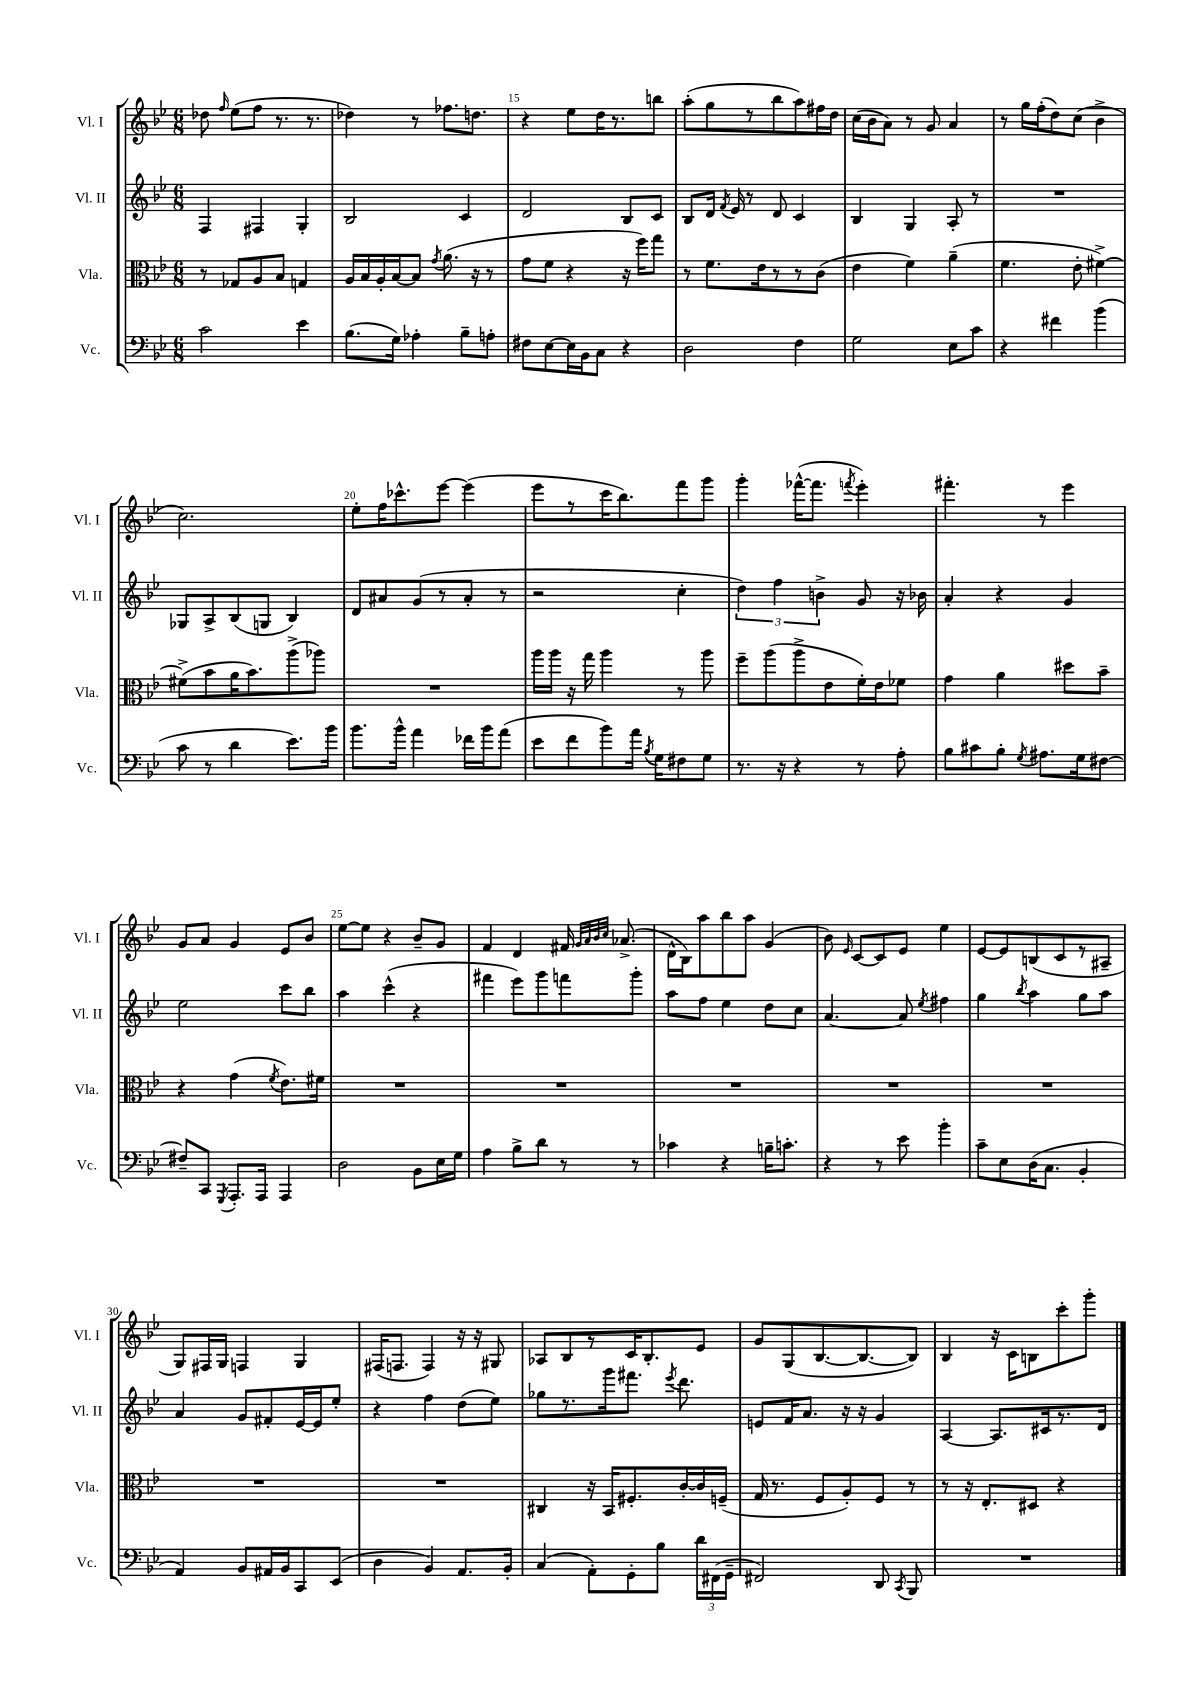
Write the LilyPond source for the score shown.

<<
\new StaffGroup <<
\new Staff = "s0" \with { instrumentName = "Vl. I" shortInstrumentName = "Vl. I" } {
    \clef treble \key bes \major \numericTimeSignature \time 6/8
    \autoBeamOff des''8 \grace { f''16 } ees''8[( f''8] r8. r8. |
    des''4) r8 fes''8.[ d''8.] |
    r4 ees''8[ d''16 r8. b''8] |
    a''8[-.( g''8 r8 bes''8 a''8) fis''16 d''16] |
    c''16[( bes'16 a'8]) r8 g'8 a'4 |
    r8 g''16[ f''16-.( d''8) c''8]( bes'4-> |
    c''2.) |
    ees''8[-. f''16 ces'''8.-^ ees'''8]~ ees'''4( |
    ees'''8[ r8 c'''16 bes''8.) f'''8 g'''8] |
    g'''4-. fes'''16[~-^( fes'''8.] \acciaccatura { f'''8 } ees'''4-.) |
    fis'''4.-. r8 ees'''4 |
    g'8[ a'8] g'4 ees'8[ bes'8] |
    ees''8[~ ees''8] r4 bes'8[-- g'8] |
    f'4 d'4 fis'16 \grace { g'32[ a'32 bes'32 c''32] } aes'8.->( |
    d'16[-^ bes16) a''8 bes''8 a''8] g'4( |
    bes'8) \grace { ees'16 } c'8[~ c'8 ees'8] ees''4 |
    ees'8[~ ees'8 b8( c'8 r8 ais8]-- |
    g8[) fis16 g16] f4 g4 |
    fis16[( f8.] f4) r16 r16 gis8 |
    aes8[ bes8 r8 c'16 bes8.-. ees'8] |
    g'8[ g8( bes8.~ bes8.~ bes8]) |
    bes4 r16 c'16[ b8 c'''8-. g'''8]-. \bar "|." |
}
\new Staff = "s1" \with { instrumentName = "Vl. II" shortInstrumentName = "Vl. II" } {
    \clef treble \key bes \major \numericTimeSignature \time 6/8
    \autoBeamOff f4 fis4 g4-. |
    bes2 c'4 |
    d'2 bes8[ c'8] |
    bes8[ d'16] \acciaccatura { f'8 } ees'16 r8 d'8 c'4 |
    bes4 g4 a8-. r8 |
    R2. |
    ges8[ a8-> bes8( g8] bes4) |
    d'8[ ais'8 g'8( r8 ais'8]-. r8 |
    r2 c''4-. |
    \tuplet 3/2 { d''4) f''4 b'4-> } g'8 r16 bes'16 |
    a'4-. r4 g'4 |
    ees''2 c'''8[ bes''8] |
    a''4 c'''4-^( r4 |
    fis'''4 ees'''8[) g'''8 f'''8 g'''8]-. |
    a''8[ f''8] ees''4 d''8[ c''8] |
    a'4.~ a'8 \acciaccatura { ees''8 } fis''4 |
    g''4 \acciaccatura { bes''8 } a''4 g''8[ a''8] |
    a'4 g'8[ fis'8-. ees'16~ ees'16 ees''8]-. |
    r4 f''4 d''8[( ees''8]) |
    ges''8[ r8. g'''16 fis'''8.] \acciaccatura { ees'''8 } d'''8. |
    e'8[ f'16 a'8.] r16 r16 g'4 |
    a4~ a8.[ cis'16 r8. d'16] \bar "|." |
}
\new Staff = "s2" \with { instrumentName = "Vla." shortInstrumentName = "Vla." } {
    \clef alto \key bes \major \numericTimeSignature \time 6/8
    \autoBeamOff r8 ges8[ a8 bes8] g4 |
    a16[ bes16 a16-. bes16~ bes8] \acciaccatura { g'8 } a'8.( r16 r8 |
    g'8[ f'8] r4 r16 f''16[) g''8] |
    r8 f'8.[ ees'16 r8 r8 c'8]( |
    ees'4 f'4) a'4--( |
    f'4. ees'8-. fis'4~->) |
    fis'8[->( bes'8 a'16 bes'8.) a''8->( aes''8]) |
    R2. |
    a''16[ a''16] r16 g''16 a''4 r8 a''8 |
    f''8[-- a''8( a''8-> ees'8 f'16-.) ees'16 fes'8] |
    g'4 a'4 dis''8[ bes'8]-- |
    r4 g'4( \acciaccatura { f'8 } ees'8.[) fis'16] |
    R2. |
    R2. |
    R2. |
    R2. |
    R2. |
    R2. |
    R2. |
    cis4 r16 bes,16[ fis8.-. c'16~-. c'16 f16]--( |
    g16 r8. f8[ a8-.) f8] r8 |
    r8 r16 ees8.[-. dis8] r4 \bar "|." |
}
\new Staff = "s3" \with { instrumentName = "Vc." shortInstrumentName = "Vc." } {
    \clef bass \key bes \major \numericTimeSignature \time 6/8
    \autoBeamOff c'2 ees'4 |
    bes8.[( g16]) aes4-. bes8[-- a8]-. |
    fis8[ ees8~ ees16 bes,16 c8] r4 |
    d2 f4 |
    g2 ees8[ c'8] |
    r4 fis'4 bes'4( |
    c'8 r8 d'4 ees'8.[) bes'16] |
    bes'8.[ bes'16]-^ a'4 fes'16[ bes'16 a'8]( |
    ees'8[ f'8 bes'8) a'16] \acciaccatura { bes8 } g16[ fis8 g8] |
    r8. r16 r4 r8 a8-. |
    bes8[ cis'8 bes8]-. \acciaccatura { g8 } ais8.[ g16 fis8]~ |
    fis8[-- c,8] \acciaccatura { g,,8 } a,,8.[-. a,,16] a,,4 |
    d2 bes,8[ ees16 g16] |
    a4 bes8[-> d'8] r8 r8 |
    ces'4 r4 b16[-- c'8.]-. |
    r4 r8 ees'8 bes'4-. |
    c'8[-- ees8 d16( c8.] bes,4-. |
    a,4) bes,8[ ais,16 bes,16 c,8 ees,8]( |
    d4 bes,4) a,8.[ bes,16]-. |
    c4( a,8[-.) g,8-. bes8] \tuplet 3/2 { d'16[ fis,16( g,16]-- } |
    fis,2) d,8 \acciaccatura { c,8 } bes,,8 |
    R2. \bar "|." |
}
>>
>>
\layout { \context { \Score currentBarNumber = #13 \override BarNumber.break-visibility = ##(#f #t #t) barNumberVisibility = #(every-nth-bar-number-visible 5) } }
